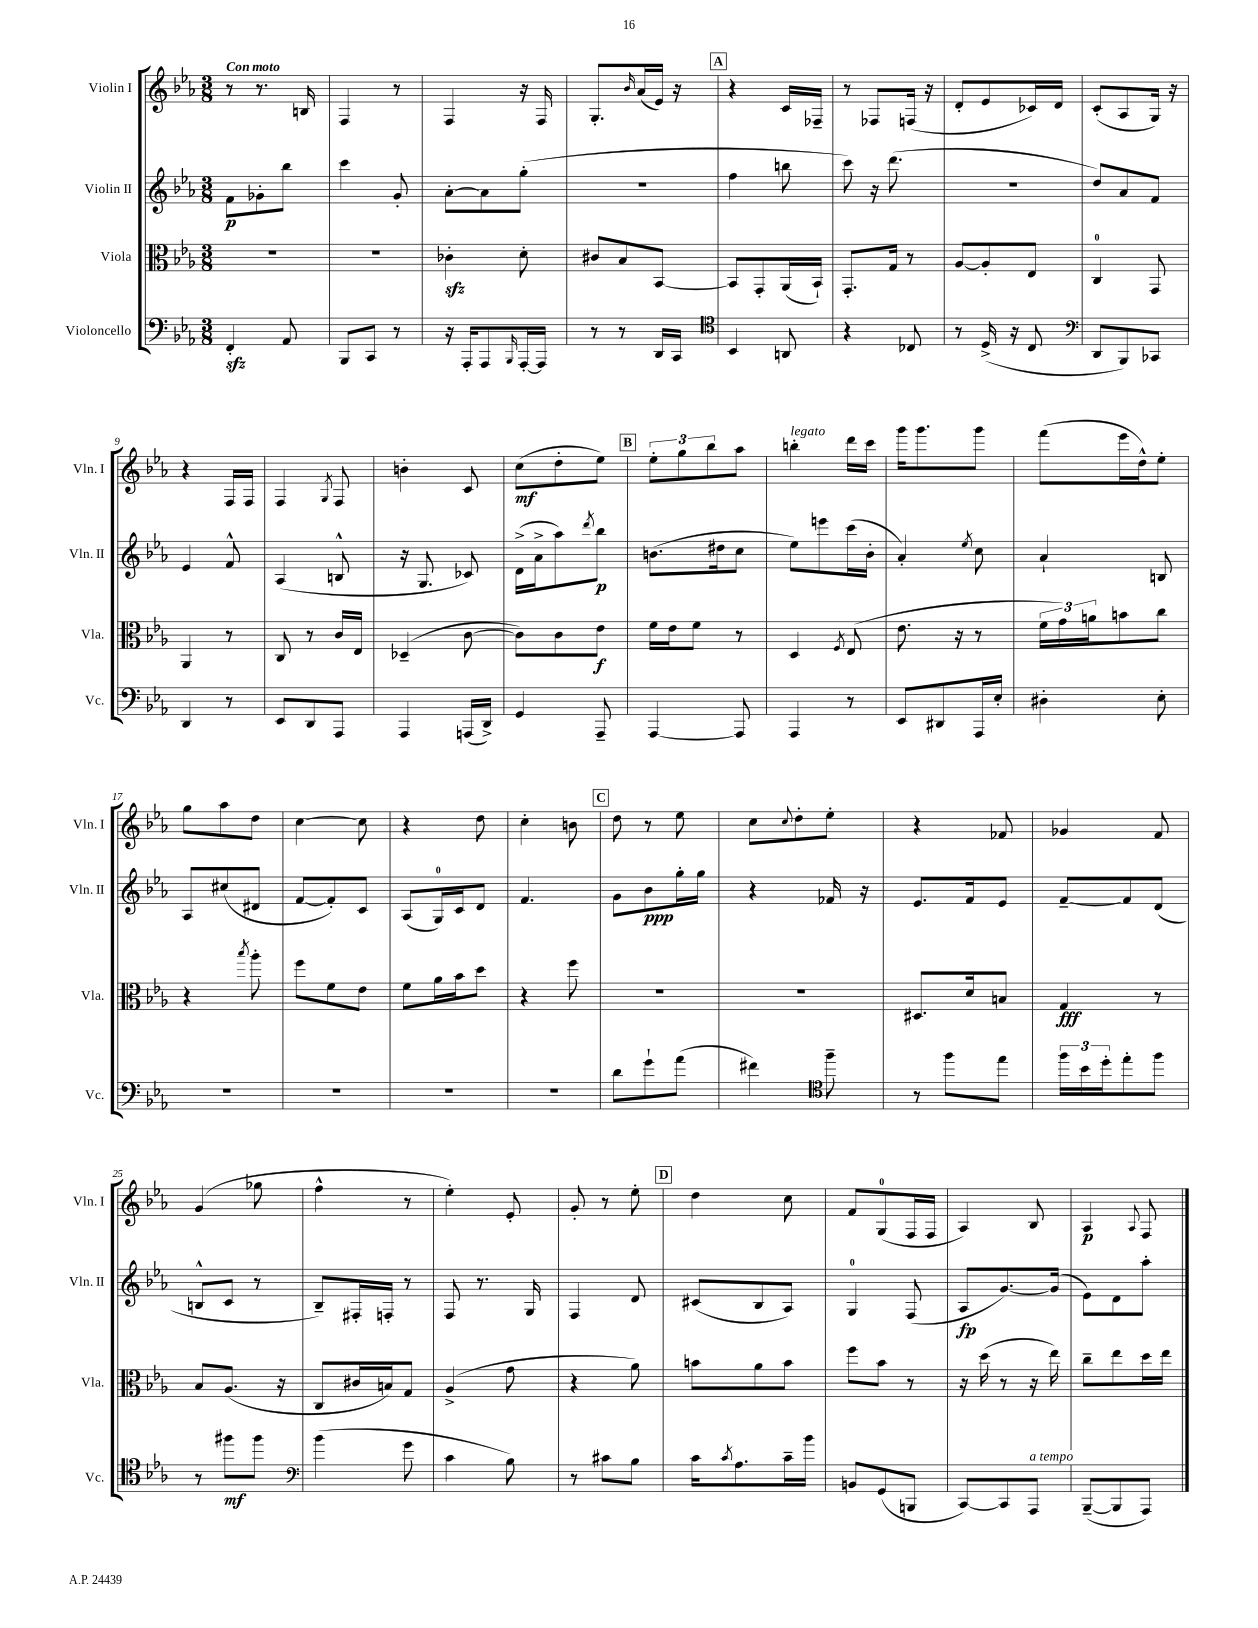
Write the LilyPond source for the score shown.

<<
\new StaffGroup <<
\new Staff = "s0" \with { instrumentName = "Violin I" shortInstrumentName = "Vln. I" } {
    \clef treble \key ees \major \numericTimeSignature \time 3/8 \tempo "Con moto"
    r8 r8. b16 |
    f4 r8 |
    f4 r16 f16 |
    g8.-. \grace { bes'16 } aes'16( ees'16) r16 |
    \mark \markup { \box "A" } r4 c'16 fes16-- |
    r8 fes8 f16( r16 |
    d'8-. ees'8 ces'16) d'16 |
    c'8-.( aes8 g16) r16 |
    r4 f16 f16 |
    f4 \acciaccatura { g8 } f8 |
    b'4-. c'8 |
    c''8\mf( d''8-. ees''8) |
    \mark \markup { \box "B" } \tuplet 3/2 { ees''8-. g''8 bes''8 } aes''8 |
    b''4-.^\markup { \italic "legato" } d'''16 c'''16 |
    g'''16 g'''8. g'''8 |
    f'''8( ees'''16 d''16-^) ees''8-. |
    g''8 aes''8 d''8 |
    c''4~ c''8 |
    r4 d''8 |
    c''4-. b'8 |
    \mark \markup { \box "C" } d''8 r8 ees''8 |
    c''8 \appoggiatura { c''8 } d''8-. ees''8-. |
    r4 fes'8 |
    ges'4 f'8 |
    g'4( ges''8 |
    f''4-^ r8 |
    ees''4-.) ees'8-. |
    g'8-. r8 ees''8-. |
    \mark \markup { \box "D" } d''4 c''8 |
    f'8 g8-0( f16 f16 |
    aes4) bes8 |
    aes4\p \appoggiatura { aes8 } f8 \bar "|." |
}
\new Staff = "s1" \with { instrumentName = "Violin II" shortInstrumentName = "Vln. II" } {
    \clef treble \key ees \major \numericTimeSignature \time 3/8
    f'8\p ges'8-. bes''8 |
    c'''4 g'8-. |
    aes'8~-. aes'8 g''8-.( |
    R4. |
    \mark \markup { \box "A" } f''4 b''8 |
    c'''8) r16 d'''8.( |
    R4. |
    d''8) aes'8 f'8 |
    ees'4 f'8-^ |
    aes4( b8-^ |
    r16 g8. ces'8) |
    d'16->( aes'16-> aes''8) \acciaccatura { d'''8 } bes''8\p |
    \mark \markup { \box "B" } b'8.( dis''16 c''8 |
    ees''8) e'''8 c'''16( bes'16-. |
    aes'4-.) \acciaccatura { ees''8 } c''8 |
    aes'4-! b8 |
    aes8 cis''8( dis'8 |
    f'8~ f'8-.) c'8 |
    aes8( g16-0) c'16 d'8 |
    f'4. |
    \mark \markup { \box "C" } g'8 bes'8\ppp g''16-. g''16 |
    r4 fes'16 r16 |
    ees'8. f'16 ees'8 |
    f'8~-- f'8 d'8( |
    b8-^ c'8 r8 |
    bes8--) fis16-. f16-. r8 |
    f8 r8. g16 |
    f4 d'8 |
    \mark \markup { \box "D" } cis'8( bes8 aes8) |
    g4-0 f8( |
    aes8\fp g'8.~) g'16( |
    ees'8) d'8 aes''8-. \bar "|." |
}
\new Staff = "s2" \with { instrumentName = "Viola" shortInstrumentName = "Vla." } {
    \clef alto \key ees \major \numericTimeSignature \time 3/8
    R4. |
    R4. |
    ces'4-.\sfz d'8-. |
    cis'8 bes8 bes,8~ |
    \mark \markup { \box "A" } bes,8 g,8-. aes,16( bes,16-!) |
    g,8.-. g16 r8 |
    aes8~ aes8-. ees8 |
    c4-0 g,8 |
    aes,4 r8 |
    c8 r8 c'16 ees16 |
    des4--( c'8~ |
    c'8) c'8 ees'8\f |
    \mark \markup { \box "B" } f'16 ees'16 f'8 r8 |
    d4 \acciaccatura { f8 } ees8( |
    ees'8. r16 r8 |
    \tuplet 3/2 { f'16 g'16) a'16 } b'8 c''8 |
    r4 \acciaccatura { bes''8 } aes''8-. |
    f''8 f'8 ees'8 |
    f'8 aes'16 bes'16 d''8 |
    r4 f''8 |
    \mark \markup { \box "C" } R4. |
    R4. |
    dis8. d'16 b8 |
    g4\fff r8 |
    bes8 aes8.( r16 |
    c8 cis'16 b16) g8 |
    aes4->( g'8 |
    r4 aes'8) |
    \mark \markup { \box "D" } b'8 aes'8 b'8 |
    f''8 bes'8 r8 |
    r16 d''16( r8 r16 ees''16) |
    c''8-- ees''8 d''16 ees''16 \bar "|." |
}
\new Staff = "s3" \with { instrumentName = "Violoncello" shortInstrumentName = "Vc." } {
    \clef bass \key ees \major \numericTimeSignature \time 3/8
    f,4-.\sfz aes,8 |
    bes,,8 c,8 r8 |
    r16 aes,,16-. aes,,8 \grace { bes,,16 } aes,,16~-. aes,,16 |
    r8 r8 d,16 c,16 |
    \mark \markup { \box "A" } \clef tenor bes,4 a,8 |
    r4 ces8 |
    r8 d16->( r16 c8 |
    \clef bass d,8 bes,,8) ces,8 |
    d,4 r8 |
    ees,8 d,8 aes,,8 |
    aes,,4 a,,16( d,16->) |
    g,4 aes,,8-- |
    \mark \markup { \box "B" } aes,,4~ aes,,8 |
    aes,,4 r8 |
    ees,8 dis,8 aes,,16 ees16-. |
    dis4-. ees8-. |
    R4. |
    R4. |
    R4. |
    R4. |
    \mark \markup { \box "C" } d'8 g'8-! aes'8( |
    fis'4) \clef tenor f''8-- |
    r8 f''8 ees''8 |
    \tuplet 3/2 { f''16 bes'16 d''16-. } ees''8-. f''8 |
    r8 fis''8\mf fis''8 |
    \clef bass bes'4( g'8 |
    c'4 bes8) |
    r8 cis'8 bes8 |
    \mark \markup { \box "D" } c'16 \acciaccatura { c'8 } aes8. c'16-- bes'16 |
    b,8 g,8( b,,8 |
    c,8~) c,8 aes,,8^\markup { \italic "a tempo" } |
    bes,,8~--( bes,,8 aes,,8) \bar "|." |
}
>>
>>
